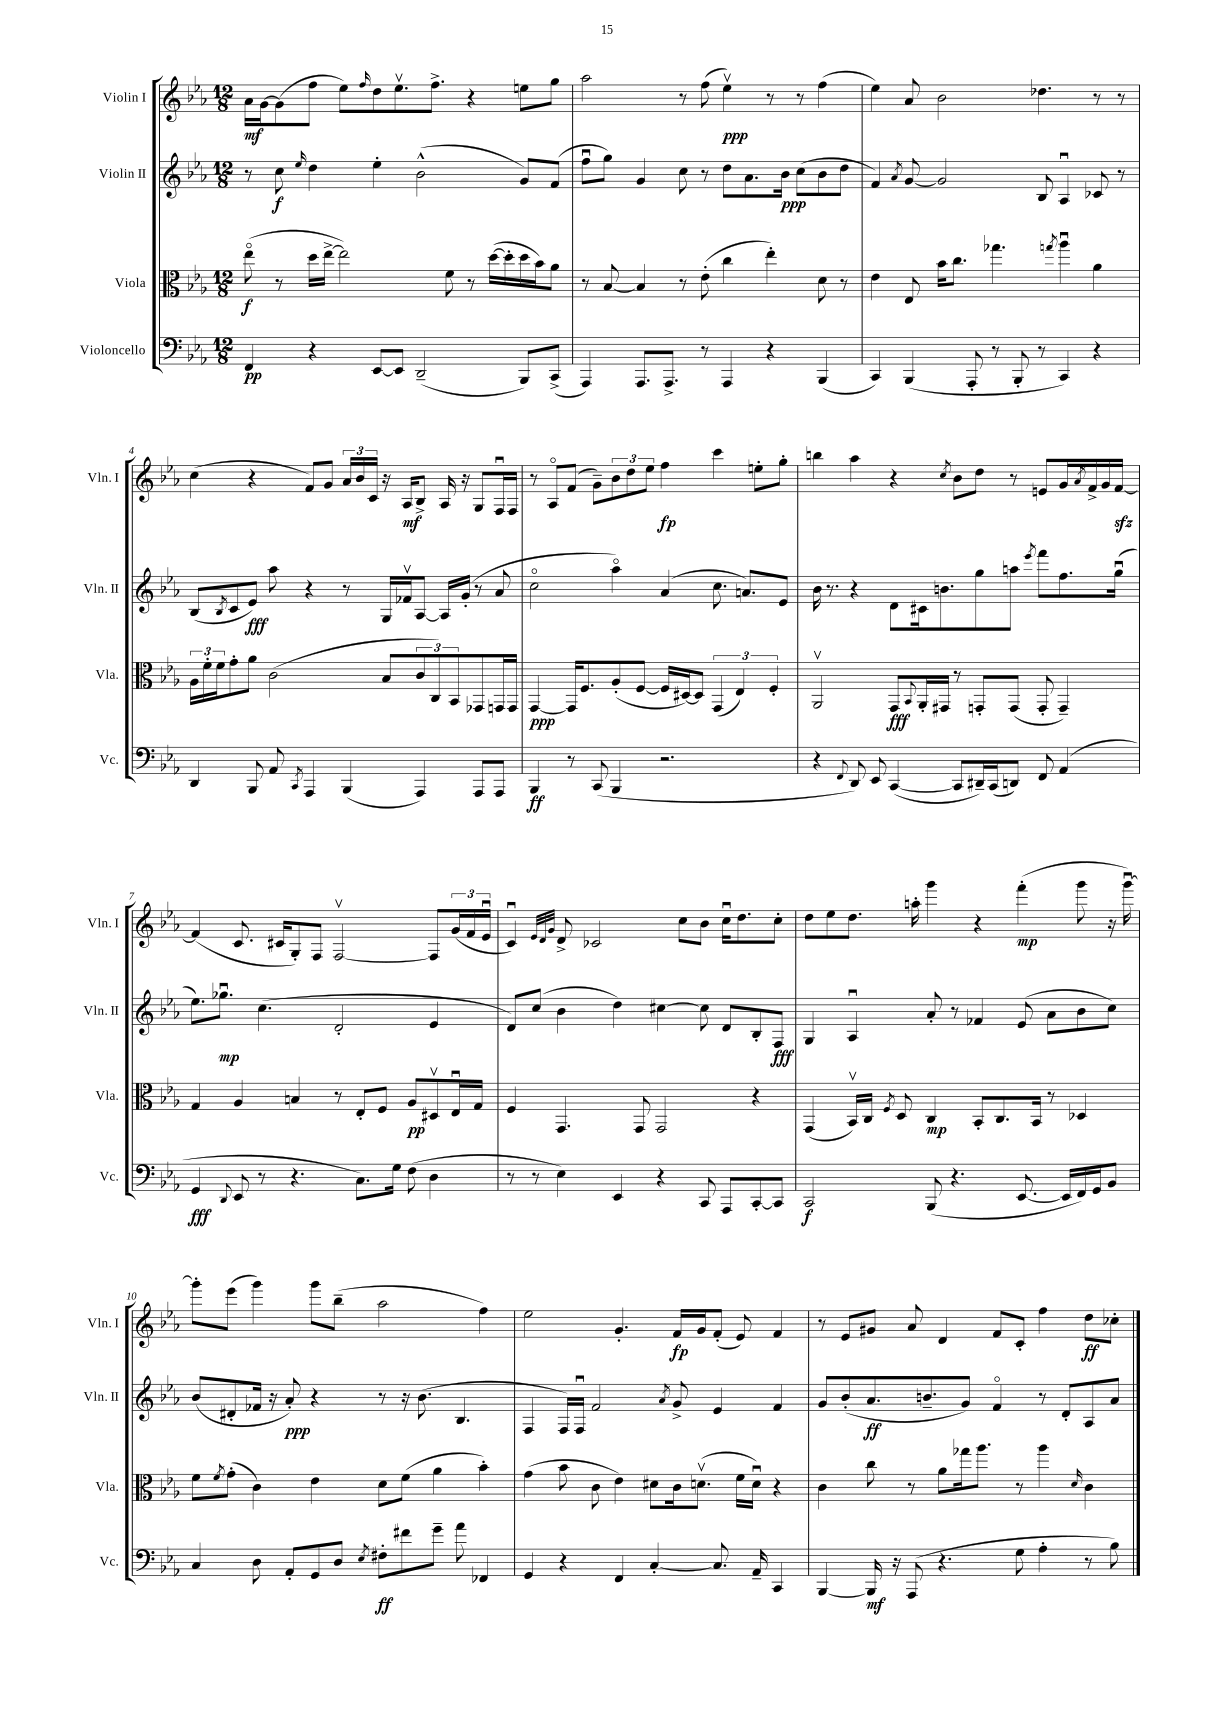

**kern	**dynam	**kern	**dynam	**kern	**dynam	**kern	**dynam
*part4	*part4	*part3	*part3	*part2	*part2	*part1	*part1
*staff4	*staff4	*staff3	*staff3	*staff2	*staff2	*staff1	*staff1
*I"Violoncello	*	*I"Viola	*	*I"Violin II	*	*I"Violin I	*
*I'Vc.	*	*I'Vla.	*	*I'Vln. II	*	*I'Vln. I	*
*clefF4	*	*clefC3	*	*clefG2	*	*clefG2	*
*k[b-e-a-]	*	*k[b-e-a-]	*	*k[b-e-a-]	*	*k[b-e-a-]	*
*M12/8	*	*M12/8	*	*M12/8	*	*M12/8	*
=1	=1	=1	=1	=1	=1	=1	=1
4FF/	pp	(8ee-\	f	8r	.	16a-\LL	mf
.	.	.	.	.	.	[16g\J	.
.	.	8r	.	8cc\	f	(8g\]	.
.	.	.	.	16qqee-/	.	.	.
4r	.	16dd\LL	.	4dd\	.	8ff\J	.
.	.	[16ee-^\JJ	.	.	.	.	.
.	.	2ee-\])	.	.	.	8ee-\L)	.
.	.	.	.	.	.	16qqff/	.
[8EE-/L	.	.	.	4ee-'\	.	8dd\	.
8EE-/J]	.	.	.	.	.	8.ee-v\	.
(2DD~/	.	.	.	(2b-^^\	.	.	.
.	.	.	.	.	.	8.ff^\J	.
.	.	8f\	.	.	.	.	.
.	.	8r	.	.	.	4r	.
.	.	([16dd\LL	.	.	.	.	.
.	.	16dd'\]	.	.	.	.	.
8BBB-/L)	.	16dd\	.	8g/L)	.	8een\L	.
.	.	16b-\J)	.	.	.	.	.
(8CC^/J	.	8a-\J	.	(8f/J	.	8gg\J	.
=2	=2	=2	=2	=2	=2	=2	=2
4AAA-/)	.	8r	.	8ffu\L	.	2aa-\	.
.	.	[8B-/	.	8gg\J)	.	.	.
8.AAA-/L	.	4B-/]	.	4g/	.	.	.
8.AAA-^/J	.	.	.	.	.	.	.
.	.	8r	.	8cc\	.	8r	.
8r	.	(8e-'\	.	8r	.	(8ff\	.
4AAA-/	.	4cc\	.	8dd\L	.	4ee-v\)	ppp
.	.	.	.	8.a-\	.	.	.
4r	.	4ee-'\)	.	.	.	8r	.
.	.	.	.	16b-\Jk	ppp	.	.
.	.	.	.	(8cc\L	.	8r	.
(4BBB-/	.	8d\	.	8b-\	.	(4ff\	.
.	.	8r	.	8dd\J	.	.	.
=3	=3	=3	=3	=3	=3	=3	=3
4CC/)	.	4e-\	.	4f/)	.	4ee-\)	.
.	.	.	.	8qa-/	.	.	.
(4BBB-/	.	8E-/	.	[8g/	.	8a-/	.
.	.	16b-\KL	.	2g/]	.	2b-\	.
.	.	8.cc\J	.	.	.	.	.
8AAA-'/	.	.	.	.	.	.	.
8r	.	4.gg-X\	.	.	.	.	.
8BBB-'/	.	.	.	.	.	.	.
8r	.	.	.	8B-/	.	4.dd-X\	.
.	.	8qggn/	.	.	.	.	.
4CC/)	.	4aa-u\	.	4A-u/	.	.	.
4r	.	4a-\	.	8c-X/	.	8r	.
.	.	.	.	8r	.	8r	.
!!LO:LB:g=z
=4	=4	=4	=4	=4	=4	=4	=4
4DD/	.	24A-\LL	.	(8B-/L	.	(4cc\	.
.	.	24f'\	.	.	.	.	.
.	.	24f\J	.	.	.	.	.
.	.	.	.	8qB-/	.	.	.
.	.	8g'\	.	8c/	.	.	.
8BBB-/	.	8a-\J	.	8e-/J)	fff	4r	.
8AA-/	.	(2c\	.	8aa-\	.	.	.
8qCC/	.	.	.	.	.	.	.
4AAA-/	.	.	.	4r	.	8f/L)	.
.	.	.	.	.	.	8g/J	.
(4BBB-/	.	.	.	8r	.	24a-/LL	.
.	.	.	.	.	.	24b-/	.
.	.	.	.	.	.	24c/JJ	.
.	.	8B-/L	.	16G/LL	.	16r	.
.	.	.	.	16f-Xv/J	.	16A-/KL	mf
4AAA-/)	.	12c/	.	[8A-/J	.	8B-^/J	.
.	.	12C/)	.	.	.	.	.
.	.	.	.	16A-/LL]	.	16A-/	.
.	.	12BB-/	.	.	.	.	.
.	.	.	.	(16g'/JJ	.	16r	.
8AAA-/L	.	8GG-X/	.	8r	.	8G/L	.
8AAA-/J	.	16GGn/L	.	8a-/	.	16Fu/L	.
.	.	16GG/JJ	.	.	.	16F/JJ	.
=5	=5	=5	=5	=5	=5	=5	=5
4BBB-/	ff	[4GG/	ppp	2cc\	.	8r	.
.	.	.	.	.	.	8A-/L	.
8r	.	16GG/KL]	.	.	.	(8f/J	.
.	.	8.F/	.	.	.	.	.
(8CC/	.	.	.	.	.	8g~\L)	.
4BBB-/	.	(8A-'/	.	4aa-\)	.	12b-\	.
.	.	.	.	.	.	12dd\	.
.	.	[8F/J	.	.	.	.	.
.	.	.	.	.	.	12ee-\J	.
2.r	.	16F/LL]	.	(4a-/	.	4ff\	fp
.	.	[16D#X/J)	.	.	.	.	.
.	.	8D#/J]	.	.	.	.	.
.	.	(6GG/	.	8.cc\	.	4ccc\	.
.	.	6E-/)	.	.	.	.	.
.	.	.	.	8.an/L)	.	.	.
.	.	.	.	.	.	8een'\L	.
.	.	6F'/	.	.	.	.	.
.	.	.	.	8e-/J	.	8gg'\J	.
=6	=6	=6	=6	=6	=6	=6	=6
4r	.	2AA-v/	.	16b-\	.	4bbn\	.
.	.	.	.	8.r	.	.	.
8qqFF/	.	.	.	.	.	.	.
8DD/)	.	.	.	4r	.	4aa-\	.
8EE-/	.	.	.	.	.	.	.
([4CC/	.	8GG/L	fff	8d\L	.	4r	.
.	.	8qqBB-/	.	.	.	.	.
.	.	16AA-'/L	.	16c#X\k	.	.	.
.	.	16GG#X/JJ	.	8.bn\	.	.	.
.	.	.	.	.	.	8qcc/	.
8CC/L]	.	8r	.	.	.	8b-\L	.
16DD#X~/L)	.	8GGn'/L	.	8gg\	.	8dd\J	.
(16CC/J	.	.	.	.	.	.	.
8DDn/J)	.	(8GG/J	.	8aan\J	.	8r	.
.	.	.	.	8qeee-/	.	.	.
8FF/	.	8GG'/	.	8fff\L	.	8en/L	.
(4AA-/	.	4GG~/)	.	8.ff\	.	16g/L	.
.	.	.	.	.	.	8qa-/	.
.	.	.	.	.	.	16f^/	.
.	.	.	.	.	.	16g/	.
.	.	.	.	(16ggu\Jk	.	[16fzz/JJ	.
!!LO:LB:g=z
=7	=7	=7	=7	=7	=7	=7	=7
4GG/	fff	4G/	.	8.ee-\L)	.	(4f/]	.
.	.	.	.	8.gg-Xu\J	mp	.	.
8qqDD/	.	.	.	.	.	.	.
8EE-/	.	4A-/	.	.	.	8.c/	.
8r	.	.	.	(4.cc\	.	.	.
.	.	.	.	.	.	16c#X/KL	.
4.r	.	4Bn/	.	.	.	8G'/)	.
.	.	.	.	.	.	8F/J	.
.	.	8r	.	2d'/	.	[2Fv/	.
8.C\L)	.	8E-'/L	.	.	.	.	.
.	.	8F/J	.	.	.	.	.
16G\Jk	.	.	.	.	.	.	.
(8F\	.	8A-/L	pp	.	.	.	.
4D\	.	8D#Xv/	.	4e-/	.	8F/L]	.
.	.	16E-u/L	.	.	.	(24g/L	.
.	.	.	.	.	.	24f/	.
.	.	16G/JJ	.	.	.	.	.
.	.	.	.	.	.	24e-u/JJ	.
=8	=8	=8	=8	=8	=8	=8	=8
8r	.	4F/	.	8d/L)	.	4cu/)	.
8r	.	.	.	(8cc/J	.	.	.
.	.	.	.	.	.	32qqe-/LLL	.
.	.	.	.	.	.	32qqd/	.
.	.	.	.	.	.	32qqg/JJJ	.
4E-\)	.	4.GG/	.	4b-\	.	8d^/	.
.	.	.	.	.	.	2c-X/	.
4EE-/	.	.	.	4dd\)	.	.	.
.	.	8GG/	.	.	.	.	.
4r	.	2GG/	.	[4cc#X\	.	.	.
.	.	.	.	.	.	8cc\L	.
8CC/	.	.	.	8cc#\]	.	8b-\J	.
8AAA-/L	.	.	.	8d/L	.	16ccu\KL	.
.	.	.	.	.	.	8.dd\	.
[8CC'/	.	4r	.	8B-'/	.	.	.
8CC/J]	.	.	.	8F/J	fff	8cc'\J	.
=9	=9	=9	=9	=9	=9	=9	=9
2CC/	f	(4GG/	.	4G/	.	8dd\L	.
.	.	.	.	.	.	8ee-\	.
.	.	16BB-v/LL)	.	4A-u/	.	8.dd\J	.
.	.	16C/JJ	.	.	.	.	.
.	.	8qF/	.	.	.	.	.
.	.	8D/	.	.	.	.	.
.	.	.	.	.	.	16aan'\	.
(8BBB-/	.	4C/	mp	8a-'/	.	4ggg\	.
4.r	.	.	.	8r	.	.	.
.	.	8BB-'/L	.	4f-X/	.	4r	.
.	.	8.C/	.	.	.	.	.
[8.EE-/	.	.	.	(8e-/	.	(4fff'\	mp
.	.	16BB-/Jk	.	.	.	.	.
.	.	8r	.	8a-\L	.	.	.
16EE-/LL]	.	.	.	.	.	.	.
16FF/)	.	4D-X/	.	8b-\	.	8ggg\	.
16GG/J	.	.	.	.	.	.	.
8BB-/J	.	.	.	8cc\J)	.	16r	.
.	.	.	.	.	.	[16gggu\)	.
!!LO:LB:g=z
=10	=10	=10	=10	=10	=10	=10	=10
4C/	.	8f\L	.	(8b-/L	.	8ggg'\L]	.
.	.	8qf/	.	.	.	.	.
.	.	(8g'\J	.	8d#X'/	.	(8eee-\J	.
8D\	.	4c\)	.	16f-X/Jk	.	4ggg\)	.
.	.	.	.	16r	.	.	.
8AA-'/L	.	.	.	8a-'/)	ppp	.	.
8GG/	.	4e-\	.	4r	.	8ggg\L	.
8D/J	.	.	.	.	.	(8bb-~\J	.
8qE-/	.	.	.	.	.	.	.
8F#X'\L	ff	8d\L	.	8r	.	2aa-\	.
8f#X\	.	(8f\J	.	16r	.	.	.
.	.	.	.	(8.b-\	.	.	.
8g~\J	.	4a-\	.	.	.	.	.
8a-\	.	.	.	4.B-/	.	.	.
4FF-X/	.	4b-'\)	.	.	.	4ff\)	.
=11	=11	=11	=11	=11	=11	=11	=11
4GG/	.	(4g\	.	4F/	.	2ee-\	.
4r	.	8b-\	.	16F/LL)	.	.	.
.	.	.	.	16Fu/JJ	.	.	.
.	.	8c\	.	2f/	.	.	.
4FF/	.	4e-\)	.	.	.	4.g'/	.
[4C'/	.	8d#X\L	.	.	.	.	.
.	.	.	.	8qa-/	.	.	.
.	.	16c\k	.	8g^/	.	16f/LL	fp
.	.	(8.dnv\J	.	.	.	16g/J	.
8.C/]	.	.	.	4e-/	.	(8f'/J	.
.	.	16f\LL	.	.	.	8e-/)	.
16AA-~/	.	16du\JJ)	.	.	.	.	.
4CC/	.	4r	.	4f/	.	4f/	.
=12	=12	=12	=12	=12	=12	=12	=12
[4BBB-/	.	4c\	.	8g/L	.	8r	.
.	.	.	.	(8b-'/	.	8e-/L	.
16BBB-/]	mf	8cc\	.	8.a-/	ff	8g#X/J	.
16r	.	.	.	.	.	.	.
(8AAA-/	.	8r	.	.	.	8a-/	.
.	.	.	.	8.bn~/	.	.	.
4.r	.	8a-\L	.	.	.	4d/	.
.	.	16gg-X\k	.	8g/J)	.	.	.
.	.	8.aa-\J	.	.	.	.	.
.	.	.	.	4f/	.	8f/L	.
8G\	.	8r	.	.	.	8c'/J	.
4A-'\	.	4aa-\	.	8r	.	4ff\	.
.	.	.	.	8d'/L	.	.	.
.	.	16qqd/	.	.	.	.	.
8r	.	4c\	.	8A-/	.	8dd\L	ff
8B-\)	.	.	.	8a-/J	.	8cc-X'\J	.
==	==	==	==	==	==	==	==
*-	*-	*-	*-	*-	*-	*-	*-
